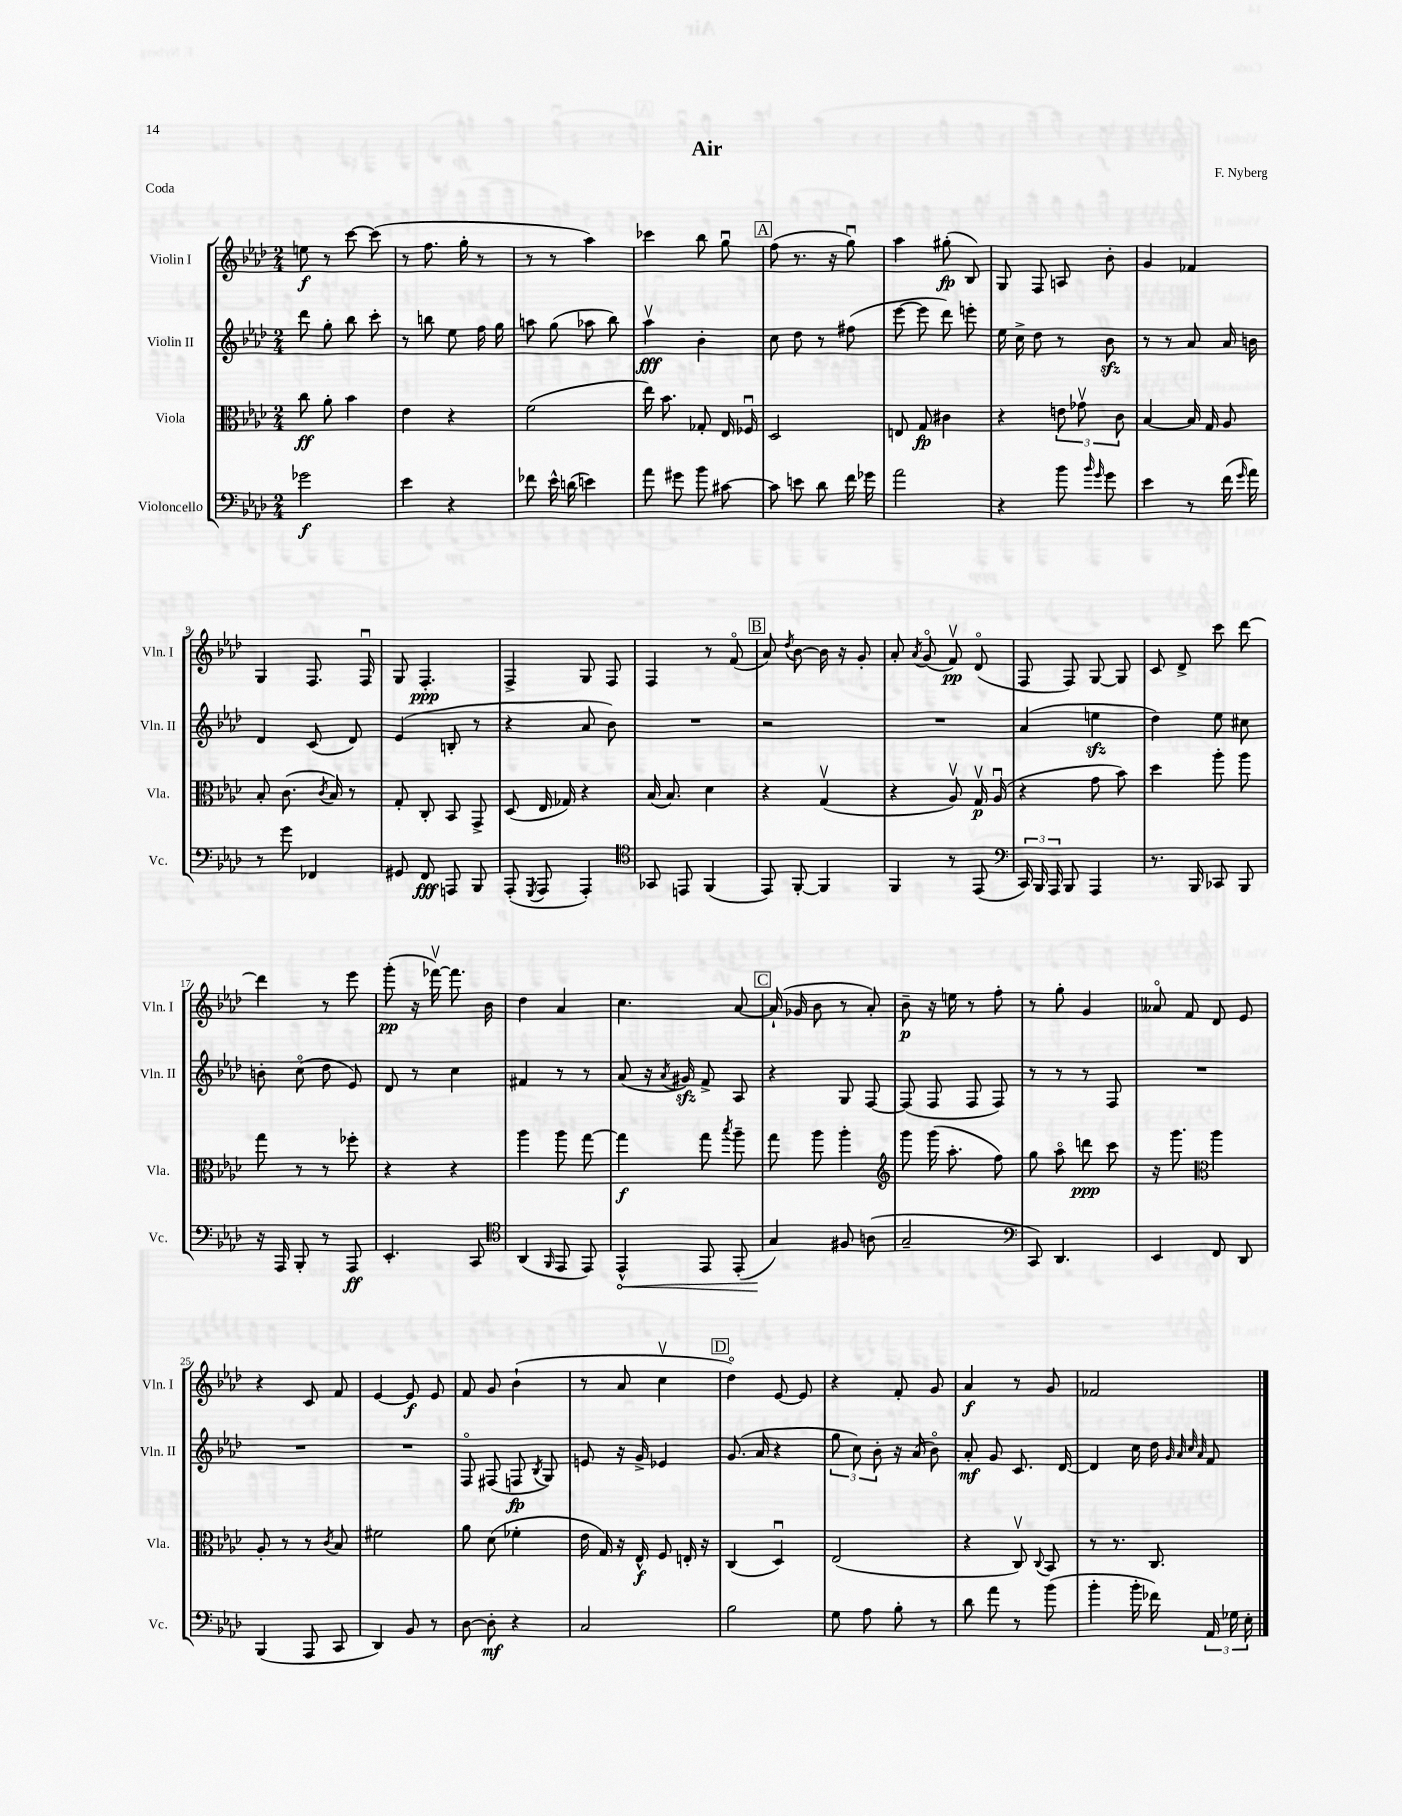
\header { title = "Air" composer = "F. Nyberg" piece = "Coda" }
<<
\new StaffGroup <<
\new Staff = "s0" \with { instrumentName = "Violin I" shortInstrumentName = "Vln. I" } {
    \clef treble \key aes \major \numericTimeSignature \time 2/4
    \autoBeamOff e''8\f r8 c'''8~ c'''8( |
    r8 f''8. g''16-. r8 |
    r8 r8 aes''4) |
    ces'''4 bes''8 g''8\downbow |
    \mark \markup { \box "A" } f''8( r8. r16 g''8\downbow) |
    aes''4 gis''8-.\fp( bes8) |
    g8 f8 a8 bes'8-. |
    g'4 fes'4 |
    g4 f8. f16\downbow |
    g8 f4.-.\ppp |
    f4-> g8 f8 |
    f4 r8 f'8\flageolet( |
    \mark \markup { \box "B" } aes'8) \acciaccatura { des''8 } bes'8~ bes'16 r16 g'8-. |
    aes'8-. \acciaccatura { aes'8 } g'8\flageolet( f'8\upbow\pp) des'8\flageolet( |
    f8 f8) g8~ g8 |
    c'8 des'8-> c'''8 des'''8~ |
    des'''4 r8 ees'''8 |
    g'''8-.\pp( r16 fes'''16~\upbow) fes'''8. bes'16 |
    des''4 aes'4 |
    c''4. aes'8~ |
    \mark \markup { \box "C" } aes'16-!( ges'16 bes'8 r8 aes'8-.) |
    bes'8--\p r16 e''16 r8 f''8-. |
    r8 g''8-. g'4 |
    aeses'8\flageolet f'8 des'8 ees'8 |
    r4 c'8 f'8 |
    ees'4~ ees'8\f ees'8 |
    f'8 g'8 bes'4-!( |
    r8 aes'8 c''4\upbow |
    \mark \markup { \box "D" } des''4\flageolet) ees'8~ ees'8 |
    r4 f'8-. g'8 |
    aes'4\f r8 g'8 |
    fes'2 \bar "|." |
}
\new Staff = "s1" \with { instrumentName = "Violin II" shortInstrumentName = "Vln. II" } {
    \clef treble \key aes \major \numericTimeSignature \time 2/4
    \autoBeamOff des'''8 g''8-. bes''8 c'''8-. |
    r8 b''8 ees''8 f''16 g''16 |
    a''8 g''8( aes''8 bes''8) |
    aes''4\upbow\fff bes'4-. |
    \mark \markup { \box "A" } c''8 des''8 r8 fis''8( |
    ees'''8~ ees'''8 des'''8) e'''8-. |
    ees''16 c''16-> des''8 r8 bes'8\sfz |
    r8 r8 aes'8 aes'16 b'16 |
    des'4 c'8( des'8) |
    ees'4( b8-. r8 |
    r4 aes'8 bes'8) |
    R2 |
    \mark \markup { \box "B" } r2 |
    R2 |
    aes'4( e''4\sfz |
    des''4) ees''8 cis''8 |
    b'8-. c''8\flageolet( des''8 ees'8) |
    des'8 r8 c''4 |
    fis'4 r8 r8 |
    aes'8( r16 \acciaccatura { aes'8 } gis'16\sfz) f'8-> aes8 |
    \mark \markup { \box "C" } r4 g8 f8~ |
    f8( f8 f8 f8) |
    r8 r8 r8 f8 |
    R2 |
    R2 |
    R2 |
    f8\flageolet fis8( f8\fp \acciaccatura { bes8 } g8) |
    e'8 r16 g'16-> ees'4 |
    \mark \markup { \box "D" } g'8.( aes'16 r4 |
    \tuplet 3/2 { g''8 c''8) bes'8-. } r16 aes'16( bes'8\flageolet) |
    aes'8-.\mf g'8 c'8. des'16~ |
    des'4 c''16 des''16 \grace { g'32 aes'32 c''32 aes'32 } f'8 \bar "|." |
}
\new Staff = "s2" \with { instrumentName = "Viola" shortInstrumentName = "Vla." } {
    \clef alto \key aes \major \numericTimeSignature \time 2/4
    \autoBeamOff c''8\ff aes'8-. bes'4 |
    ees'4 r4 |
    f'2( |
    ees''16) bes'8. ges8-. ees16 fes16\downbow |
    \mark \markup { \box "A" } des2 |
    e8 g8\fp cis'4 |
    r4 \tuplet 3/2 { e'8 ges'8\upbow c'8 } |
    bes4~ bes16 g16 aes8 |
    bes8-. c'8.( \acciaccatura { c'8 } bes16) r8 |
    g8-. c8-. bes,8 g,8-> |
    des8( ees16 ges16) r4 |
    bes16( bes8.) des'4 |
    \mark \markup { \box "B" } r4 g4\upbow( |
    r4 aes8\upbow) g16\upbow\p aes16\downbow( |
    r4 g'8 bes'8) |
    des''4 aes''8-. aes''8 |
    g''8 r8 r8 fes''8-. |
    r4 r4 |
    aes''4 aes''8 g''8~ |
    g''4\f g''8 \acciaccatura { bes''8 } aes''8-- |
    \mark \markup { \box "C" } g''8 aes''8 aes''4-. |
    \clef treble g'''8 g'''16( aes''8.-. f''8) |
    g''8 aes''8\flageolet d'''8\ppp c'''8 |
    r16 g'''8. \clef alto aes''4 |
    aes8-. r8 r8 \acciaccatura { c'8 } bes8 |
    fis'2 |
    aes'8 des'8( fes'4-. |
    ees'16 g16) r16 ees16-^\f f8 e16-. r16 |
    \mark \markup { \box "D" } c4( des4\downbow) |
    ees2( |
    r4 c8\upbow) \appoggiatura { c8 } bes,8 |
    r8 r8. c8. \bar "|." |
}
\new Staff = "s3" \with { instrumentName = "Violoncello" shortInstrumentName = "Vc." } {
    \clef bass \key aes \major \numericTimeSignature \time 2/4
    \autoBeamOff ges'2\f |
    ees'4 r4 |
    fes'8 ees'16-^ d'16( e'4) |
    aes'8 gis'8 bes'8 cis'8~ |
    \mark \markup { \box "A" } cis'8 e'8 des'8 f'16 ges'16 |
    aes'2 |
    r4 bes'8 \grace { bes'16 g'16 } g'8 |
    ees'4 r8 f'16( \grace { g'16 } aes'16) |
    r8 g'8 fes,4 |
    gis,8 f,8\fff a,,8 bes,,8 |
    aes,,8-.( \acciaccatura { g,,8 } aes,,8 aes,,4-.) |
    \clef tenor ges,8 e,8 f,4( |
    \mark \markup { \box "B" } ees,8) f,8~-. f,4 |
    f,4 r8 ees,8( |
    \clef bass \tuplet 3/2 { c,16) bes,,16 aes,,16 } bes,,8 aes,,4 |
    r8. bes,,16 ces,8 bes,,8 |
    r16 aes,,16 bes,,8-. r8 aes,,8\ff |
    ees,4.-. c,8 |
    \clef tenor aes,4( \grace { f,16 } ees,8 ees,8) |
    \once \override Hairpin.circled-tip = ##t ees,4-^\< ees,8 ees,8-.( |
    \mark \markup { \box "C" } g4\!) fis8 a8( |
    g2-- |
    \clef bass c,8) des,4. |
    ees,4 f,8 des,8 |
    bes,,4( aes,,8 c,8 |
    des,4) bes,8 r8 |
    des8~ des8-.\mf r4 |
    c2 |
    \mark \markup { \box "D" } bes2 |
    g8 aes8 bes8-. r8 |
    des'8 aes'8 r8 bes'8( |
    bes'4-. bes'16-. fes'16) \tuplet 3/2 { aes,16 ges16 ees16-. } \bar "|." |
}
>>
>>
